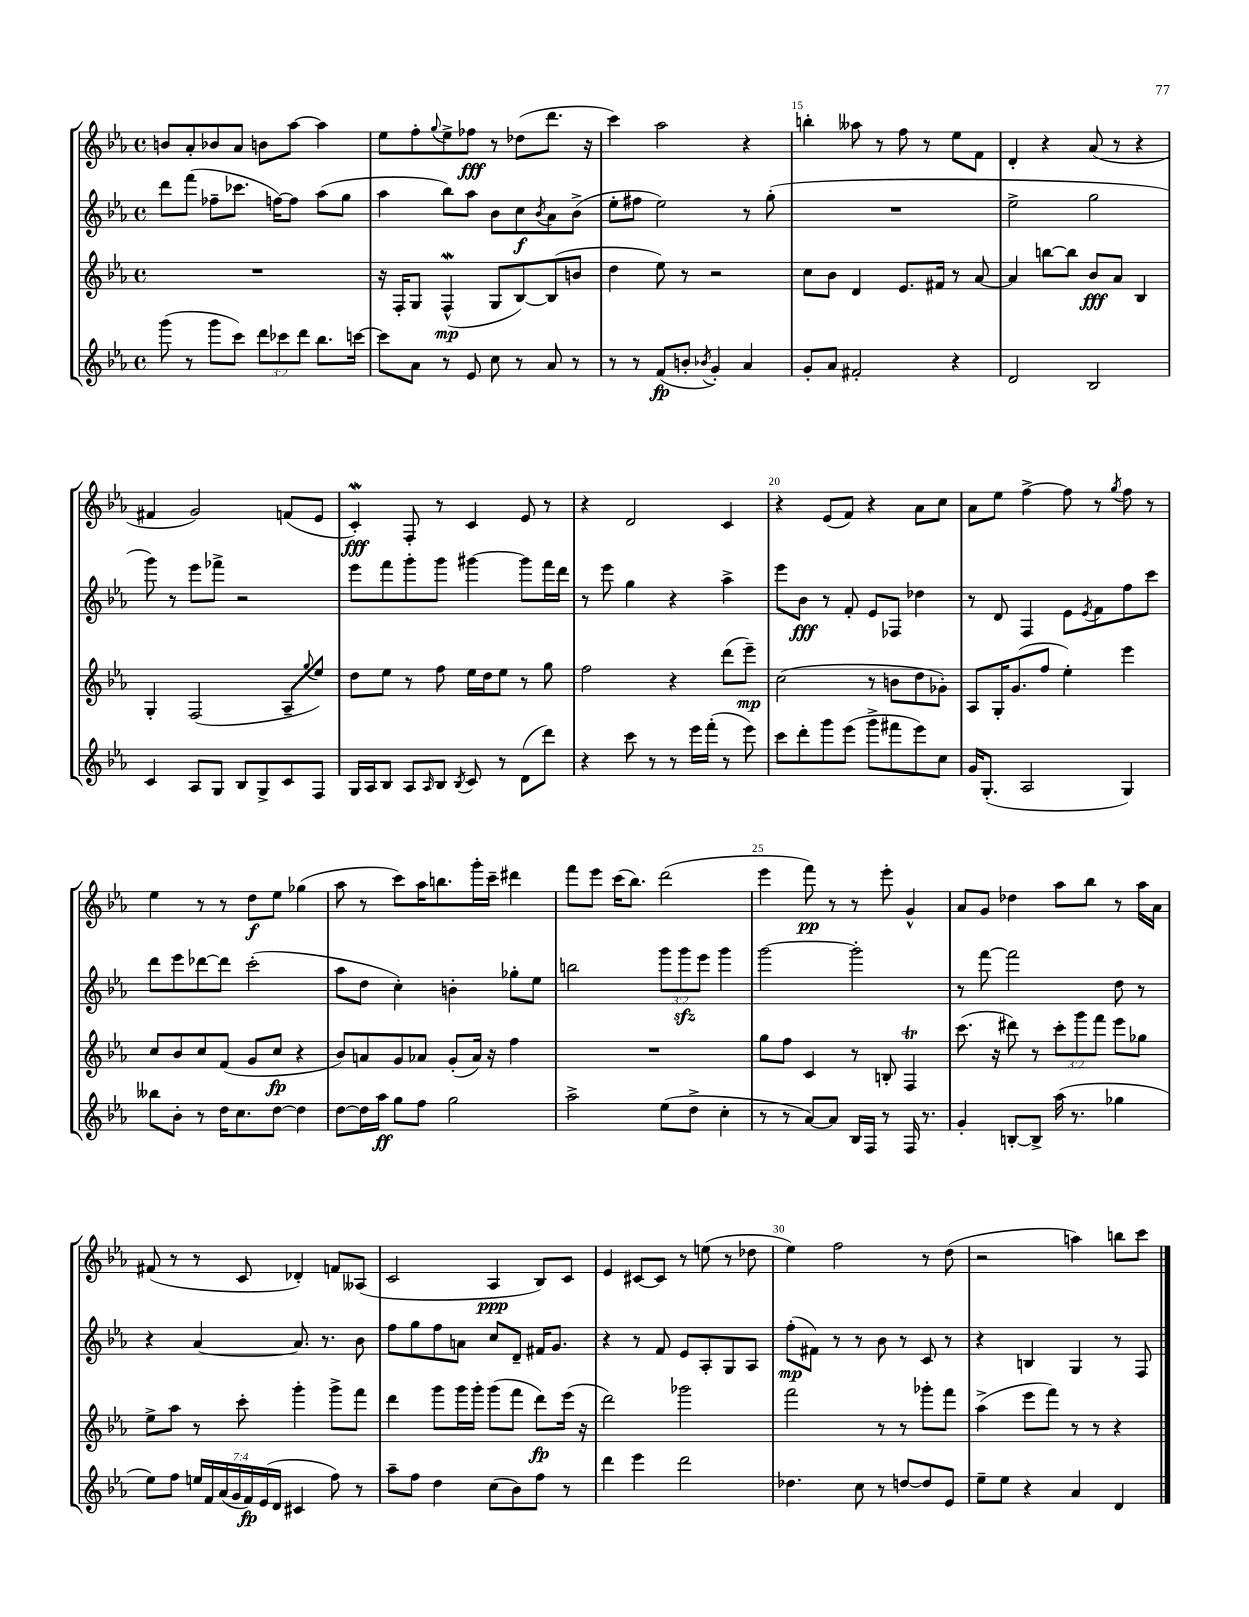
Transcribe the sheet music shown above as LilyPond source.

<<
\new StaffGroup <<
\new Staff = "s0" {
    \clef treble \key ees \major \defaultTimeSignature \time 4/4
    b'8 aes'8-. bes'8 aes'8 b'8 aes''8~ aes''4 |
    ees''8 f''8-. \appoggiatura { g''8 } ees''8-> fes''8\fff r8 des''8( d'''8. r16 |
    c'''4) aes''2 r4 |
    b''4-. aeses''8 r8 f''8 r8 ees''8 f'8 |
    d'4-. r4 aes'8( r8 r4 |
    fis'4 g'2) f'8( ees'8 |
    c'4-.\mordent\fff) f8-. r8 c'4 ees'8 r8 |
    r4 d'2 c'4 |
    r4 ees'8( f'8) r4 aes'8 c''8 |
    aes'8 ees''8 f''4~-> f''8 r8 \acciaccatura { g''8 } f''8 r8 |
    ees''4 r8 r8 d''8\f ees''8 ges''4( |
    aes''8 r8 c'''8) aes''16 b''8. g'''16-. c'''16-- dis'''4 |
    f'''8 ees'''8 c'''16( bes''8.) d'''2( |
    ees'''4 f'''8\pp) r8 r8 ees'''8-. g'4-^ |
    aes'8 g'8 des''4 aes''8 bes''8 r8 aes''16 aes'16 |
    fis'8( r8 r8 c'8 des'4-.) f'8 aeses8( |
    c'2 aes4\ppp bes8) c'8 |
    ees'4 cis'8~ cis'8 r8 e''8( r8 des''8 |
    ees''4) f''2 r8 d''8( |
    r2 a''4) b''8 c'''8 \bar "|." |
}
\new Staff = "s1" {
    \clef treble \key ees \major \defaultTimeSignature \time 4/4 \override Staff.TupletNumber.text = #tuplet-number::calc-fraction-text
    d'''8 f'''8( fes''8-- ces'''8. f''16~) f''8 aes''8( g''8 |
    aes''4 bes''8) aes''8 bes'8 c''8\f \acciaccatura { bes'8 } aes'8 bes'8->( |
    ees''8-. fis''8 ees''2) r8 g''8-.( |
    R1 |
    ees''2-> g''2 |
    g'''8) r8 ees'''8 fes'''8-> r2 |
    ees'''8 f'''8 g'''8-. g'''8 gis'''4~ gis'''8 f'''16 d'''16 |
    r8 ees'''8 g''4 r4 aes''4-> |
    ees'''8 bes'8\fff r8 f'8-. ees'8 fes8 des''4 |
    r8 d'8 f4 ees'8 \acciaccatura { ees'8 } f'8 f''8 c'''8 |
    d'''8 ees'''8 des'''8~ des'''8 c'''2-.( |
    aes''8 d''8 c''4-.) b'4-. ges''8-. ees''8 |
    b''2 \tuplet 3/2 { g'''8 g'''8\sfz ees'''8 } g'''4 |
    g'''2~ g'''2-. |
    r8 f'''8~ f'''2 d''8 r8 |
    r4 aes'4~ aes'8. r8. bes'8 |
    f''8 g''8 f''8 a'8 c''8 d'8-- fis'16 g'8. |
    r4 r8 f'8 ees'8 aes8-. g8 aes8 |
    f''8-.\mp( fis'8) r8 r8 bes'8 r8 c'8 r8 |
    r4 b4 g4 r8 f8 \bar "|." |
}
\new Staff = "s2" {
    \clef treble \key ees \major \defaultTimeSignature \time 4/4 \override Staff.TupletNumber.text = #tuplet-number::calc-fraction-text
    R1 |
    r16 f16-. g8 f4-^\mordent\mp( g8 bes8~) bes8( b'8 |
    d''4 ees''8) r8 r2 |
    c''8 bes'8 d'4 ees'8. fis'16 r8 aes'8~ |
    aes'4 b''8~ b''8 bes'8\fff aes'8 bes4 |
    g4-. f2( aes8-- \appoggiatura { g''8 } ees''8) |
    d''8 ees''8 r8 f''8 ees''16 d''16 ees''8 r8 g''8 |
    f''2 r4 d'''8( ees'''8--\mp) |
    c''2( r8 b'8 d''8 ges'8-.) |
    aes8 g16-. g'8.( f''8 ees''4-.) ees'''4 |
    c''8 bes'8 c''8 f'8( g'8 c''8\fp r4 |
    bes'8) a'8 g'8 aes'8 g'8-.( aes'16) r16 f''4 |
    R1 |
    g''8 f''8 c'4 r8 b8-. f4\trill |
    c'''8.( r16 dis'''8) r8 \tuplet 3/2 { c'''8-. g'''8 f'''8 } ees'''8 ges''8 |
    ees''8-> aes''8 r8 c'''8-. g'''4-. g'''8-> f'''8 |
    d'''4 g'''8 g'''16 g'''16-. g'''8( f'''8 d'''8\fp) ees'''16( r16 |
    d'''2) ges'''2 |
    f'''2 r8 r8 ges'''8-. f'''8 |
    aes''4->( ees'''8 f'''8) r8 r8 r4 \bar "|." |
}
\new Staff = "s3" {
    \clef treble \key ees \major \defaultTimeSignature \time 4/4 \override Staff.TupletNumber.text = #tuplet-number::calc-fraction-text
    g'''8( r8 g'''8 c'''8) \tuplet 3/2 { d'''8 ces'''8 d'''8 } bes''8. c'''16~ |
    c'''8 aes'8 r8 ees'8 c''8 r8 aes'8 r8 |
    r8 r8 f'8\fp( b'8-. \acciaccatura { bes'8 } g'4-.) aes'4 |
    g'8-. aes'8 fis'2-. r4 |
    d'2 bes2 |
    c'4 aes8 g8 bes8 g8-> c'8 f8 |
    g16 aes16 bes8 aes8 \grace { aes16 } bes8 \acciaccatura { bes8 } c'8 r8 d'8( d'''8) |
    r4 c'''8 r8 r8 ees'''16 f'''16-.( r8 ees'''8) |
    c'''8 d'''8-. g'''8 ees'''8( g'''8-> fis'''8 ees'''8) c''8 |
    g'16 g8.-.( aes2 g4) |
    beses''8 bes'8-. r8 d''16 c''8. d''8~ d''4 |
    d''8~ d''16 aes''16\ff g''8 f''8 g''2 |
    aes''2-> ees''8( d''8-> c''4-. |
    r8 r8 aes'8~) aes'8 bes16 f16 r8 f16 r8. |
    g'4-. b8~-. b8-> aes''16( r8. ges''4 |
    ees''8) f''8 \tuplet 7/4 { e''16 f'16 aes'16( g'16 f'16\fp) ees'16( d'16 } cis'4 f''8) r8 |
    aes''8-- f''8 d''4 c''8( bes'8) f''8 r8 |
    d'''4 ees'''4 d'''2 |
    des''4. c''8 r8 d''8~ d''8 ees'8 |
    ees''8-- ees''8 r4 aes'4 d'4 \bar "|." |
}
>>
>>
\layout { \context { \Score currentBarNumber = #12 \override BarNumber.break-visibility = ##(#f #t #t) barNumberVisibility = #(every-nth-bar-number-visible 5) } }
